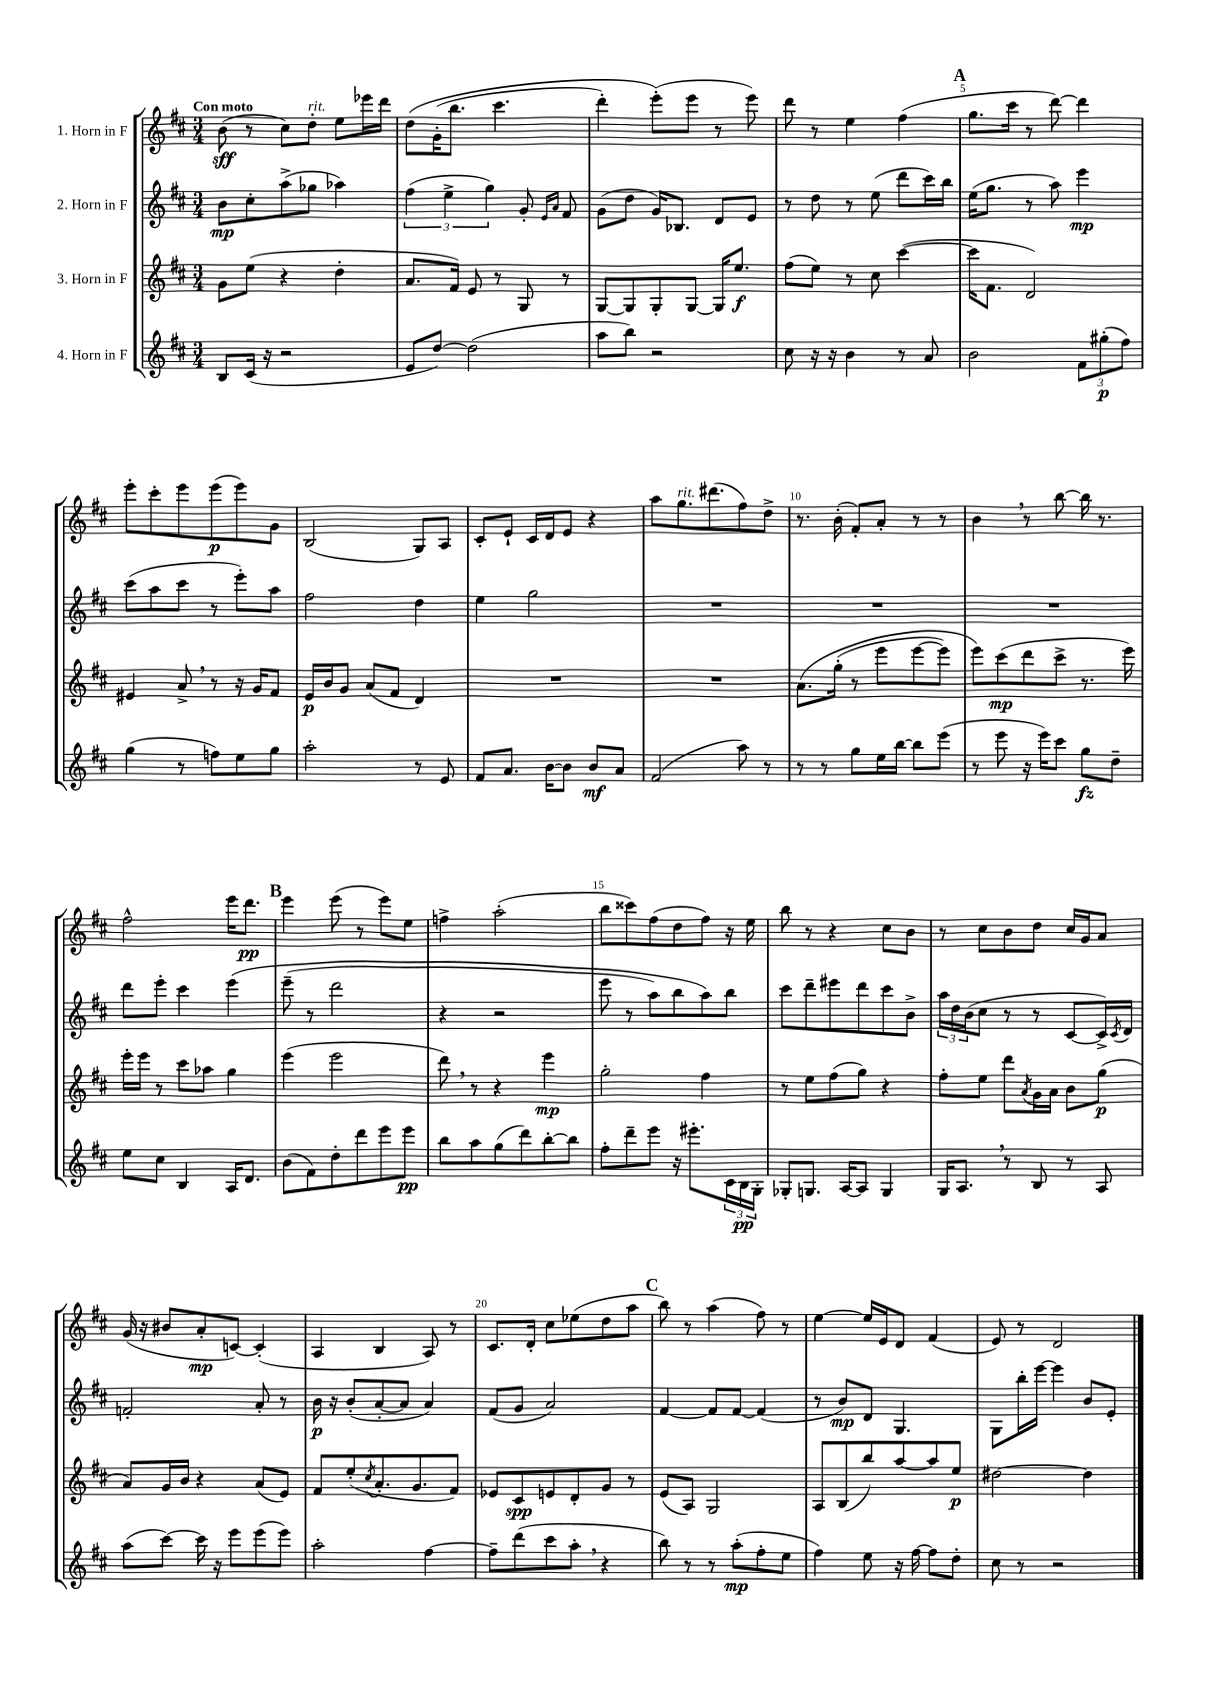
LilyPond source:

<<
\new StaffGroup <<
\new Staff = "s0" \with { instrumentName = "1. Horn in F" } {
    \clef treble \key d \major \numericTimeSignature \time 3/4 \tempo "Con moto"
    b'8\sff( r8 cis''8) d''8-.^\markup { \italic "rit." } e''8 ees'''16 d'''16 |
    d''8\( g'16-.( b''8. cis'''4. |
    d'''4-.) e'''8-.(\) e'''8 r8 e'''8) |
    d'''8 r8 e''4 fis''4( |
    \mark \markup { \bold "A" } g''8. cis'''16 r8 d'''8~) d'''4 |
    e'''8-. cis'''8-. e'''8 e'''8\p( e'''8) g'8 |
    b2( g8) a8 |
    cis'8-. e'8-! cis'16 d'16 e'8 r4 |
    a''8 g''8.^\markup { \italic "rit." } dis'''8.( fis''8) d''8-> |
    r8. b'16-.( fis'8-.) a'8-. r8 r8 |
    b'4 \breathe r8 b''8~ b''16 r8. |
    fis''2-^ e'''16 d'''8.\pp |
    \mark \markup { \bold "B" } e'''4 e'''8( r8 e'''8) e''8 |
    f''4-> a''2-.( |
    b''8 cisis'''8) fis''8( d''8 fis''8) r16 e''16 |
    b''8 r8 r4 cis''8 b'8 |
    r8 cis''8 b'8 d''8 cis''16 g'16 a'8 |
    g'16( r16 bis'8 a'8-.\mp c'8~) c'4-.( |
    a4 b4 a8) r8 |
    cis'8. d'16-. cis''8 ees''8( d''8 a''8 |
    \mark \markup { \bold "C" } b''8) r8 a''4( fis''8) r8 |
    e''4~ e''16 e'16 d'8 fis'4( |
    e'8) r8 d'2 \bar "|." |
}
\new Staff = "s1" \with { instrumentName = "2. Horn in F" } {
    \clef treble \key d \major \numericTimeSignature \time 3/4
    b'8\mp cis''8-. a''8->( ges''8 aes''4) |
    \tuplet 3/2 { fis''4( e''4-> g''4) } g'8-. \grace { e'16 a'16 } fis'8 |
    g'8( d''8 g'16) bes8. d'8 e'8 |
    r8 d''8 r8 e''8( d'''8 cis'''16) b''16 |
    \mark \markup { \bold "A" } e''16( g''8. r8 a''8) e'''4\mp |
    cis'''8( a''8 cis'''8 r8 e'''8-.) a''8 |
    fis''2 d''4 |
    e''4 g''2 |
    R2. |
    R2. |
    R2. |
    d'''8 e'''8-. cis'''4 e'''4\( |
    \mark \markup { \bold "B" } e'''8--( r8 d'''2 |
    r4 r2 |
    e'''8 r8 a''8) b''8 a''8\) b''8 |
    cis'''8 d'''8-- eis'''8 d'''8 cis'''8 b'8-> |
    \tuplet 3/2 { a''16 d''16 b'16( } cis''8 r8 r8 cis'8~ cis'16->) \acciaccatura { cis'8 } d'16 |
    f'2-. a'8-. r8 |
    b'16\p r16 b'8-.( a'8~-. a'8 a'4) |
    fis'8( g'8 a'2) |
    \mark \markup { \bold "C" } fis'4~ fis'8 fis'8~ fis'4( |
    r8 b'8\mp) d'8 g4. |
    g8 b''16-. e'''16~ e'''4 b'8 e'8-. \bar "|." |
}
\new Staff = "s2" \with { instrumentName = "3. Horn in F" } {
    \clef treble \key d \major \numericTimeSignature \time 3/4
    g'8 e''8( r4 d''4-. |
    a'8. fis'16) e'8 r8 g8 r8 |
    g8~ g8 g8-. g8~ g16 e''8.\f |
    fis''8( e''8) r8 cis''8 cis'''4~( |
    \mark \markup { \bold "A" } cis'''16 fis'8. d'2) |
    eis'4 a'8-> \breathe r8 r16 g'16 fis'8 |
    e'16\p b'16 g'8 a'8( fis'8 d'4) |
    R2. |
    R2. |
    a'8.\( g''16-.( r8 e'''8 e'''8~ e'''8) |
    e'''8\) cis'''8\mp( d'''8 cis'''8-> r8. e'''16) |
    e'''16-. e'''16 r8 cis'''8 aes''8 g''4 |
    \mark \markup { \bold "B" } e'''4( e'''2 |
    d'''8) \breathe r8 r4 e'''4\mp |
    g''2-. fis''4 |
    r8 e''8 fis''8( g''8) r4 |
    fis''8-. e''8 d'''8 \acciaccatura { a'8 } g'16 a'16 b'8 g''8\p( |
    a'8) g'16 b'16 r4 a'8( e'8) |
    fis'8 e''8-.( \acciaccatura { cis''8 } a'8.-. g'8. fis'8) |
    ees'8 cis'8\spp e'8 d'8-. g'8 r8 |
    \mark \markup { \bold "C" } e'8( a8) g2 |
    a8 b8( b''8) a''8~ a''8 e''8\p |
    dis''2~ dis''4 \bar "|." |
}
\new Staff = "s3" \with { instrumentName = "4. Horn in F" } {
    \clef treble \key d \major \numericTimeSignature \time 3/4
    b8 cis'16( r16 r2 |
    e'8 d''8~) d''2( |
    a''8 b''8) r2 |
    cis''8 r16 r16 b'4 r8 a'8 |
    \mark \markup { \bold "A" } b'2 \tuplet 3/2 { fis'8 gis''8-.\p( fis''8) } |
    g''4( r8 f''8) e''8 g''8 |
    a''2-. r8 e'8 |
    fis'8 a'8. b'16~ b'8 b'8\mf a'8 |
    fis'2( a''8) r8 |
    r8 r8 g''8 e''16 b''16~ b''8 e'''8( |
    r8 e'''8 r16 e'''16) cis'''8 g''8\fz d''8-- |
    e''8 cis''8 b4 a16 d'8. |
    \mark \markup { \bold "B" } b'8( fis'8) d''8-. d'''8 e'''8 e'''8\pp |
    b''8 a''8 g''8( d'''8) b''8~-. b''8 |
    fis''8-. d'''8-- e'''8 r16 eis'''8.-. \tuplet 3/2 { cis'16 b16\pp g16-. } |
    ges8-. g8. a16~ a8 g4 |
    g16 a8. \breathe r8 b8 r8 a8 |
    a''8( cis'''8~) cis'''16 r16 e'''8 e'''8( e'''8) |
    a''2-. fis''4~ |
    fis''8-- d'''8( cis'''8 a''8-. \breathe r4 |
    \mark \markup { \bold "C" } b''8) r8 r8 a''8-.\mp( fis''8-. e''8 |
    fis''4) e''8 r16 fis''16~ fis''8 d''8-. |
    cis''8 r8 r2 \bar "|." |
}
>>
>>
\layout { \context { \Score \override BarNumber.break-visibility = ##(#f #t #t) barNumberVisibility = #(every-nth-bar-number-visible 5) } }
